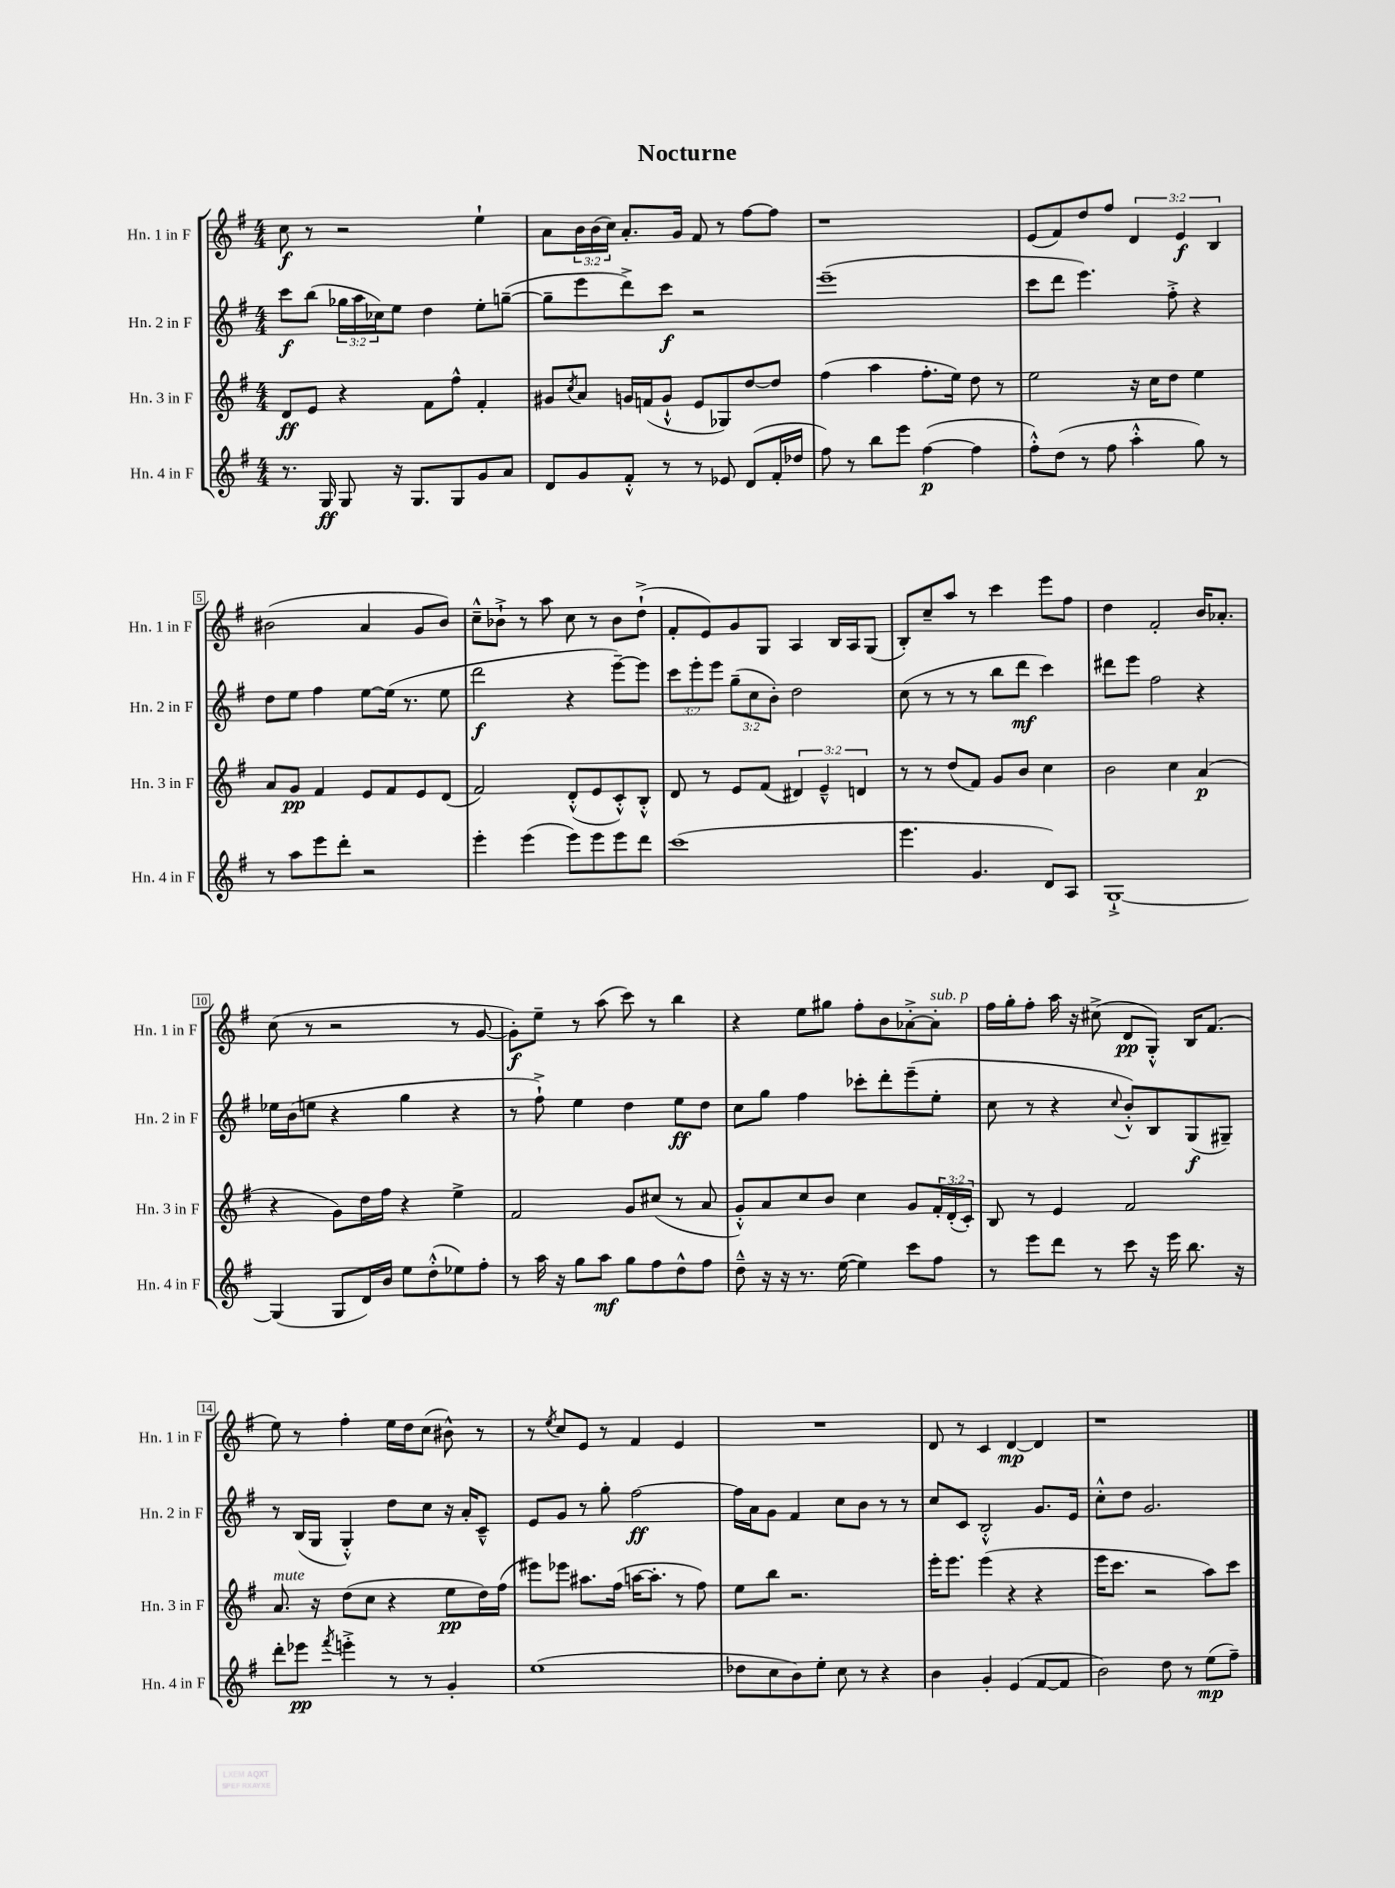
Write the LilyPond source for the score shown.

\header { title = "Nocturne" }
<<
\new StaffGroup <<
\new Staff = "s0" \with { instrumentName = "Hn. 1 in F" shortInstrumentName = "Hn. 1 in F" } {
    \clef treble \key g \major \numericTimeSignature \time 4/4 \override Staff.TupletNumber.text = #tuplet-number::calc-fraction-text
    c''8\f r8 r2 e''4-! |
    a'8 \tuplet 3/2 { b'16 b'16( c''16) } a'8.-. g'16 fis'8 r8 fis''8~ fis''8 |
    r1 |
    e'8( fis'8) d''8 fis''8 \tuplet 3/2 { d'4 e'4\f b4 } |
    bis'2( a'4 g'8 bis'8) |
    c''8---^ bes'8-!-> r8 a''8 c''8 r8 bes'8 d''8-!->( |
    fis'8-. e'8) g'8 g8 a4 b16 a16 g8( |
    b8-.) c''8-- a''8 r8 c'''4 e'''8 fis''8 |
    d''4 fis'2-. b'16 aes'8.-. |
    c''8( r8 r2 r8 g'8~ |
    g'8-.\f) e''8-- r8 a''8( c'''8) r8 b''4 |
    r4 e''8 gis''8 fis''8-. b'8 aes'8~-.-> aes'8-.^\markup { \italic "sub. p" } |
    fis''16 g''16-. fis''8-. a''16 r16 cis''8->( d'8\pp g8-.-^) b16 fis'8.( |
    e''8) r8 fis''4-. e''16 d''16 c''8( bis'8-^) r8 |
    r8 \acciaccatura { e''8 } c''8 e'8 r8 fis'4 e'4 |
    R1 |
    d'8 r8 c'4 d'4~\mp d'4 |
    r1 \bar "|." |
}
\new Staff = "s1" \with { instrumentName = "Hn. 2 in F" shortInstrumentName = "Hn. 2 in F" } {
    \clef treble \key g \major \numericTimeSignature \time 4/4 \override Staff.TupletNumber.text = #tuplet-number::calc-fraction-text
    c'''8\f b''8( \tuplet 3/2 { ges''16 a''16 ces''16) } e''8 d''4 e''8-. g''8~--( |
    g''8-- e'''8 d'''8->) c'''8\f r2 |
    e'''1--( |
    c'''8 d'''8 e'''4.) fis''8-.-> r4 |
    d''8 e''8 fis''4 e''8~ e''16( r8. e''8 |
    d'''2\f r4 e'''8~--) e'''8 |
    \tuplet 3/2 { c'''8 e'''8-. e'''8 } \tuplet 3/2 { g''8--( c''8 b'8-.) } d''2 |
    c''8( r8 r8 r8 b''8 d'''8\mf c'''4) |
    dis'''8 e'''8 fis''2 r4 |
    ees''16 b'16( e''8 r4 g''4 r4 |
    r8 fis''8-!->) e''4 d''4 e''8\ff d''8 |
    c''8 g''8 fis''4 ces'''8-. d'''8-. e'''8--( e''8-. |
    c''8 r8 r4 \appoggiatura { c''8 } b'8-.-^) b8 g8\f( gis8--) |
    r8 b16( g16 g4-.-^) d''8 c''8 r16 a'16-. c'8---^ |
    e'8 g'8 r8 g''8-. fis''2~\ff |
    fis''16 a'16 g'8 fis'4 c''8 b'8 r8 r8 |
    c''8 c'8 b2-.-^ g'8. e'16 |
    c''8-.-^ d''8 g'2. \bar "|." |
}
\new Staff = "s2" \with { instrumentName = "Hn. 3 in F" shortInstrumentName = "Hn. 3 in F" } {
    \clef treble \key g \major \numericTimeSignature \time 4/4 \override Staff.TupletNumber.text = #tuplet-number::calc-fraction-text
    d'8\ff e'8 r4 fis'8 fis''8-^ fis'4-. |
    gis'8 \acciaccatura { c''8 } a'8 g'16 f'16( g'8-!-^ e'8 ges8) d''8~ d''8 |
    fis''4( a''4 fis''8.-. e''16) d''8 r8 |
    e''2 r16 c''16 d''8 e''4 |
    a'8 g'8\pp fis'4 e'8 fis'8 e'8 d'8( |
    fis'2) d'8-.-^( e'8 c'8-.-^) b8-.-^ |
    d'8 r8 e'8 fis'8( \tuplet 3/2 { dis'4) e'4---^ d'4 } |
    r8 r8 d''8( fis'8) g'8 b'8 c''4 |
    b'2 c''4 a'4\p( |
    r4 g'8) d''16 fis''16 r4 e''4-> |
    fis'2 g'8 cis''8( r8 a'8 |
    g'8-.-^) a'8 c''8 b'8 c''4 g'8 \tuplet 3/2 { fis'16-. d'16-.( c'16-.) } |
    b8 r8 e'4 fis'2 |
    a'8.^\markup { \italic "mute" } r16 d''8( c''8 r4 e''8\pp d''16) fis''16( |
    eis'''8) ees'''8 ais''8. fis''16( a''16~ a''8.-. r8 fis''8) |
    e''8 b''8 r2. |
    e'''16-. e'''8. e'''4( r4 r4 |
    e'''16 c'''8. r2 a''8) c'''8 \bar "|." |
}
\new Staff = "s3" \with { instrumentName = "Hn. 4 in F" shortInstrumentName = "Hn. 4 in F" } {
    \clef treble \key g \major \numericTimeSignature \time 4/4
    r8. g16\ff g8 r16 g8. g8 g'8 a'8 |
    d'8 g'8 fis'8-.-^ r8 r8 ees'8 d'8( fis'16-. des''16 |
    fis''8) r8 b''8 e'''8 fis''4~\p( fis''4 |
    fis''8-.-^) d''8( r8 fis''8 a''4-.-^ g''8) r8 |
    r8 a''8 e'''8 d'''8-. r2 |
    e'''4-. e'''4( e'''8) e'''8 e'''8 d'''8 |
    c'''1( |
    e'''4. g'4. d'8) a8 |
    g1~-!-> |
    g4( g8 d'16) b'16 e''8 d''8-.-^( ees''8) fis''8-. |
    r8 a''16 r16 g''8 a''8\mf g''8 fis''8 d''8-^ fis''8 |
    d''8---^ r16 r16 r8. e''16~( e''4) c'''8 fis''8 |
    r8 e'''8 d'''8 r8 c'''8 r16 e'''16 b''8. r16 |
    d'''8-. ees'''8\pp \acciaccatura { fis'''8 } e'''4-.-> r8 r8 g'4-. |
    e''1( |
    des''8 c''8 b'8) e''8-. c''8 r8 r4 |
    b'4 g'4-. e'4( fis'8~ fis'8 |
    b'2) d''8 r8 e''8\mp( fis''8--) \bar "|." |
}
>>
>>
\layout { \context { \Score \override BarNumber.stencil = #(make-stencil-boxer 0.1 0.3 ly:text-interface::print) } }
